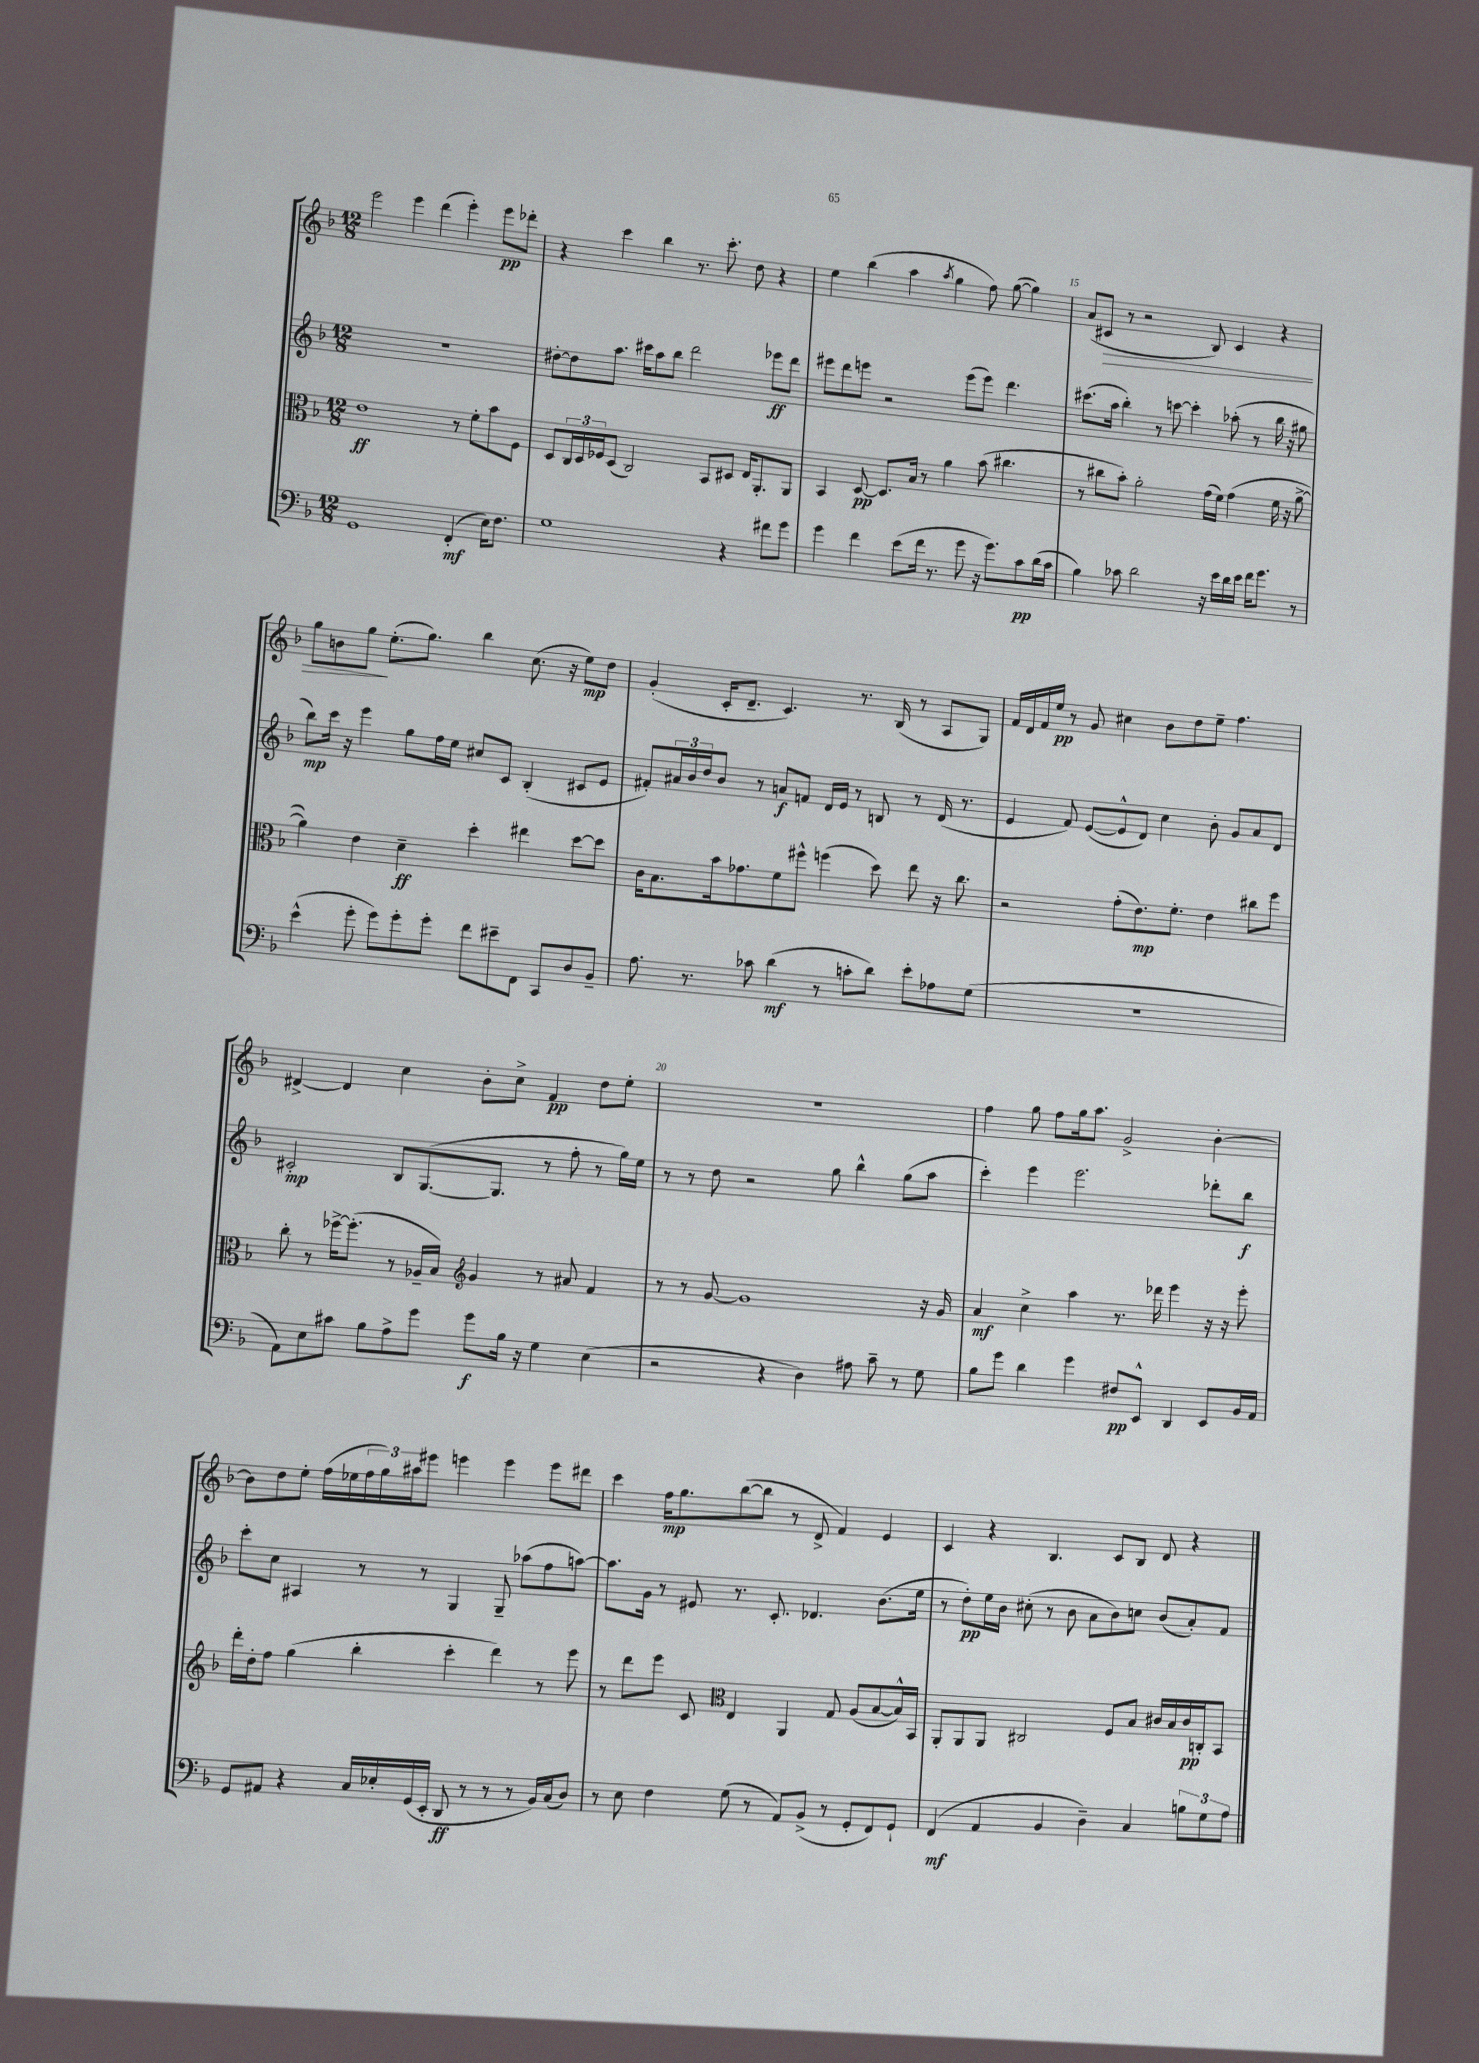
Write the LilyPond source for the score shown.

<<
\new StaffGroup <<
\new Staff = "s0" {
    \clef treble \key f \major \numericTimeSignature \time 12/8
    e'''2 e'''4 d'''4( e'''4-.) e'''8\pp des'''8-. |
    r4 c'''4 bes''4 r8. c'''8.-. d''8 r4 |
    e''4 bes''4( a''4 \acciaccatura { a''8 } g''4 f''8) g''8~( g''4) |
    a'8( cis'8\> r8 r2 bes8) cis'4 r4 |
    g''8 b'8 g''8\! e''8.-.( g''8.) bes''4 c''8.( r16 e''8\mp) d''8 |
    g'4-.( c'16-. d'8.-- c'4.) r8. bes16( r8 a8 g8) |
    f'16 d'16 f'16 e''16\pp r8 g'8 cis''4 bes'8 d''8 e''8-- f''4. |
    dis'4~-> dis'4 c''4 bes'8-. c''8-> f'4\pp d''8 e''8-. |
    R1. |
    f''4 g''8 f''8 g''16 a''8. g'2-> bes'4~-. |
    bes'8 d''8 e''8-. f''16( ees''16 \tuplet 3/2 { f''16 g''16) ais''16 } eis'''8 e'''4 e'''4 e'''8 dis'''8 |
    c'''4 f''16\mp g''8. bes''8~( bes''8 r8 d'8-> f'4) e'4 |
    c'4 r4 bes4. c'8 bes8 d'8 r4 \bar "|." |
}
\new Staff = "s1" {
    \clef treble \key f \major \numericTimeSignature \time 12/8
    R1. |
    dis''8~-. dis''8 a''8. cis'''16 a''8 bes''8 d'''2 ees'''8\ff d'''8 |
    eis'''8 d'''8 e'''8 r2 e'''8( e'''8) d'''4. |
    cis'''8.( a''16 bes''4-.) r8 c'''8~ c'''4-. aes''8-.( r8 bes''16 r16 gis''8 |
    bes''8\mp) c'''16 r16 e'''4 g''8 f''16 e''16 cis''8 c'8 bes4-.( cis'8 e'8 |
    fis'8-.) \tuplet 3/2 { ais'16 bes'16 d''16 } bes'8 r8 a'8\f f'8 d'16 e'16 r8 b8 r8 d'16( r8. |
    e'4 f'8) e'8~( e'8-^ d'8) c''4 bes'8-. g'8 a'8 d'8 |
    cis'2-.\mp bes8 g8.~( g8. r8 f''8-. r8 g''16) e''16 |
    r8 r8 d''8 r2 g''8 bes''4-^ g''8( a''8 |
    c'''4-.) e'''4 e'''2. des'''8-. bes''8\f |
    c'''8-. c''8 ais4 r8 r8 g4 g8-- aes''8( f''8 a''8~) |
    a''8. g'16 r8 eis'8 r8. c'8.-. des'4. bes'8.( e''16 |
    r8 d''8-.\pp) e''16 bes'16 cis''8-.( r8 bes'8 a'8 bes'8) c''8 bes'8( a'8-.) f'8 \bar "|." |
}
\new Staff = "s2" {
    \clef alto \key f \major \numericTimeSignature \time 12/8
    e'1\ff r8 f'8-. bes'8 f8 |
    d8 \tuplet 3/2 { c16 d16 fes16 } d8( c2) bes,8 dis8 e16 a,8.-. a,8 |
    bes,4 d8~\pp d8. bes16 r8 a'4 bes'8( cis''4. |
    r8 cis''8 bes'8-.) a'2-. g'16( f'16) g'4( f'16 r16 a'8~-> |
    a'4) e'4 d'4--\ff d''4-. eis''4 d''8~ d''8 |
    c'16 bes8. bes'16 ges'8. f'8 fis''8-^ f''4( d''8) e''8 r16 c''8. |
    r2 g'8-.( e'8.\mp) f'8.-. e'4 cis''8 f''8 |
    c''8-. r8 fes''16~-> fes''8.-.( r8 aes16-- bes16) \clef treble g'4 r8 ais'8 f'4 |
    r8 r8 g'8~ g'1 r16 g'16 |
    a'4\mf c''4-> a''4 r8. des'''16 e'''4 r16 r16 e'''8-. |
    d'''16-. d''16-. f''8 g''4( bes''4-. c'''4-. d'''4) r8 e'''8 |
    r8 d'''8 e'''8 c'8 \clef alto e4 a,4 g8 a8( bes8~ bes16-^) bes,16 |
    a,8-. a,8 a,8 cis2 f8 bes8 cis'16 bes16 cis'16\pp c16-. bes,8 \bar "|." |
}
\new Staff = "s3" {
    \clef bass \key f \major \numericTimeSignature \time 12/8
    g,1 f,4-.\mf( e16) f8. |
    g1 r4 fis'8 g'8 |
    g'4 f'4 e'8( f'16 r8. g'8 r16 g'8.) c'8\pp d'16( c'16 |
    bes4) ces'8 d'2 r16 e'16 d'16 e'16 f'16 g'8. r8 |
    e'4-^( g'8-. g'8) g'8-. g'8-. f'8 eis'8-- f,8 c,8 d8 bes,8-- |
    a8. r8. ces'8 d'4\mf( r8 c'8-. d'8) e'8-. aes8 g8( |
    R1. |
    a,8) e8 cis'8 bes8 a8-> g'8 g'8\f bes16 r16 g4 e4( |
    r2 r4 d4) ais8 c'8-- r8 g8 |
    bes8 g'8 d'4 g'4 fis8\pp e,8-^ d,4 e,8 bes,16 a,16 |
    g,8 ais,8 r4 c16 ees16-. g,16( e,16-. d,8\ff r8 r8 r8 bes,16) c16( d8) |
    r8 e8 f4 g8( r8 a,8) bes,8->( r8 g,8-. f,8) g,8-! |
    f,4\mf( a,4 bes,4 d4--) c4 \tuplet 3/2 { b8 g8 a8 } \bar "|." |
}
>>
>>
\layout { \context { \Score currentBarNumber = #12 \override BarNumber.break-visibility = ##(#f #t #t) barNumberVisibility = #(every-nth-bar-number-visible 5) } }
